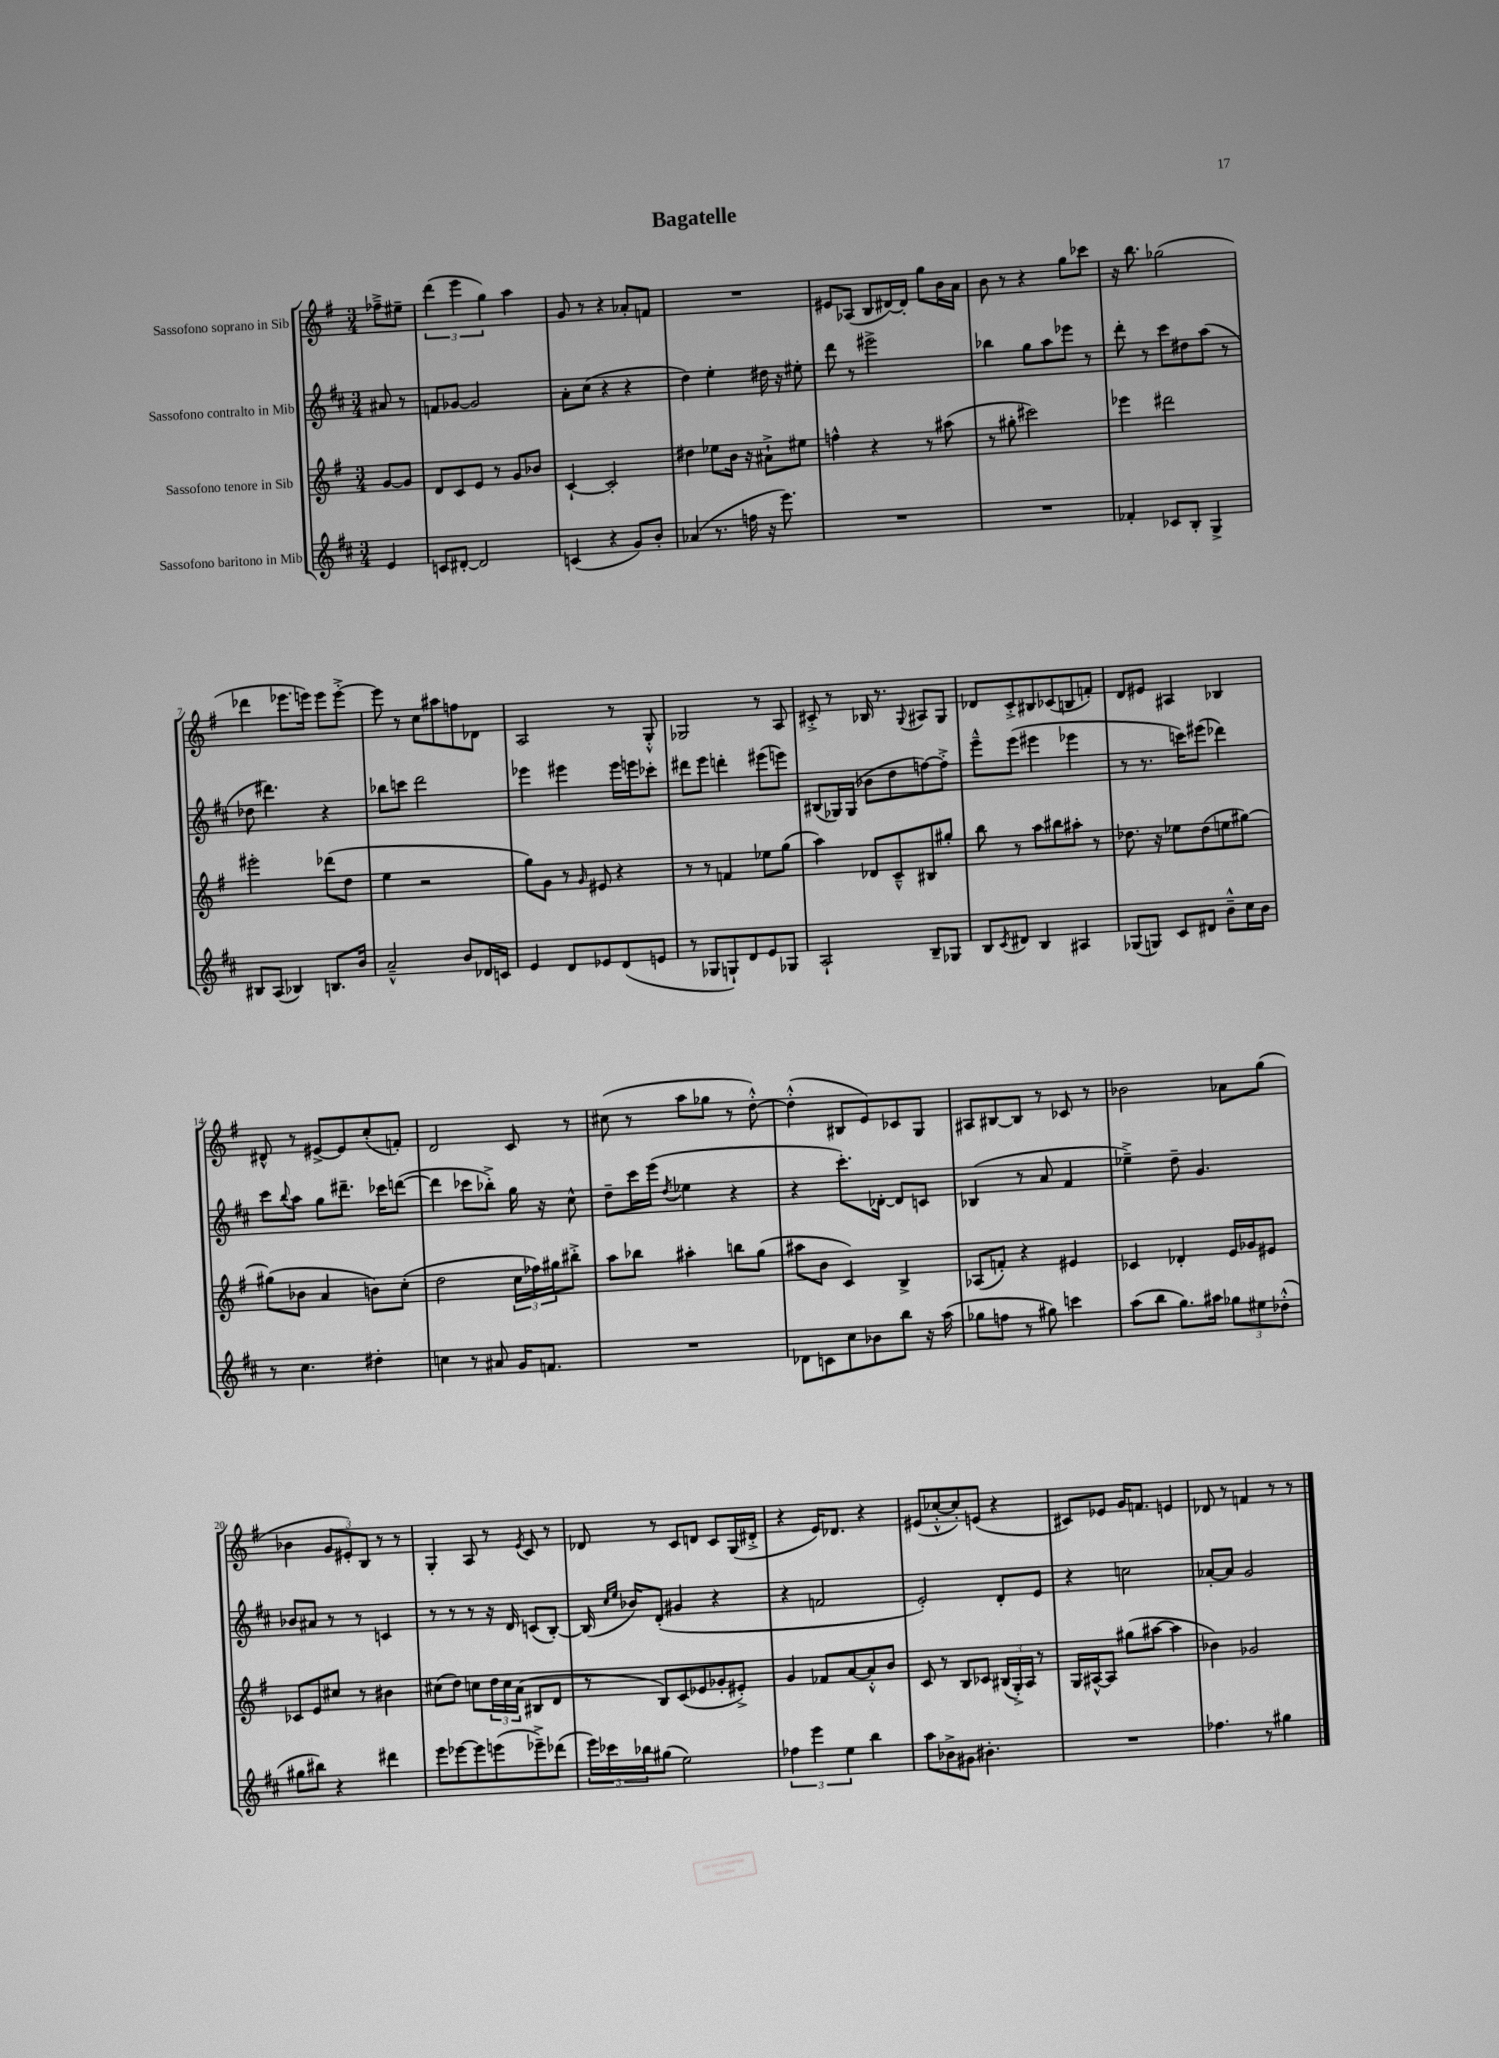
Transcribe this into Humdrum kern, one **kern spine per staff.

**kern	**kern	**kern	**kern
*staff4	*staff3	*staff2	*staff1
*clefG2	*clefG2	*clefG2	*clefG2
*k[f#c#]	*k[f#]	*k[f#c#]	*k[f#]
*M3/4	*M3/4	*M3/4	*M3/4
4e/	[8g/L	8a#/	8ff-~^\L
.	8g/]J	8r	8ee#~\J
=	=	=	=
8c/L	8d/L	8f/L	(6ddd\
[8d#'/J	8c/	[8g-/J	.
.	.	.	6eee\
2d#/]	8e/J	2g-/]	.
.	.	.	6gg\)
.	8r	.	.
.	8g/L	.	4aa\
.	8b-/J	.	.
=	=	=	=
(4c/	[4c`/	8a'\L	8g/
.	.	(8cc#\J	8r
4r	2c'/]	4r	4r
8g/L)	.	4r	8a-'/L
8b'/J	.	.	8f/J
=	=	=	=
(4a-/	4dd#\	4dd\)	2.r
8.r	8ee-\L	4ee'\	.
.	16b\Jk	.	.
16ff\	16r	.	.
16r	8a#`^\L	16dd#\	.
8.eee\)	.	16r	.
.	8ee#\J	8ee#'\	.
=	=	=	=
2.r	4ff^^\	8ddd\	8e#/L
.	.	8r	(8A-/J
.	4r	2eee#^\	8B/L
.	.	.	[16d#/L)
.	.	.	16d#'/]JJ
.	8r	.	8gg\L
.	(8aa#\	.	16b\L
.	.	.	16a\JJ
=	=	=	=
2.r	8r	4bb-\	8b\
.	8gg#'\	.	8r
.	2ccc#\)	8gg\L	4r
.	.	8aa\	.
.	.	8eee-\J	8gg\L
.	.	8r	8ccc-\J
=	=	=	=
4f-'/	4eee-\	8ddd'\	16r
.	.	.	8.bb\
.	.	8r	.
8c-/L	2ddd#\	8ccc#\L	(2gg-\
8B'/J	.	8dd#\	.
4G^/	.	(8aa\J	.
.	.	8r	.
=	=	=	=
8B#/L	2eee#'\	8dd-\	4ddd-\
(8A/J	.	4.ddd#\)	.
4B-/)	.	.	8.eee-\L
.	.	.	16eee\Jk)
8.B/L	(8ddd-\L	4r	8eee\L
.	8dd\J	.	[8eee'^\J
16b/Jk	.	.	.
=	=	=	=
2a~^^/	4ee\	8bb-\L	8eee\]
.	.	8ccc\J	8r
.	2r	2ddd\	8cc\L
.	.	.	8aa#\
8b/L	.	.	8ff\
16d-/L	.	.	8d-\J
16c/JJ	.	.	.
=	=	=	=
4e/	8gg\L)	4eee-\	2A/
.	8g\J	.	.
8d/L	8r	4eee#\	.
.	16qqg/	.	.
8e-/	8e#/	.	.
(8d/	4r	16eee#\LL	8r
.	.	16eee\J	.
8e/J	.	8ccc-'\J	8G'^^/
=	=	=	=
8r	8r	8ddd#\L	2G-/
8G-/L	8r	8eee\J	.
8G`/)	4f/	4ddd'\	.
8d/	.	.	.
8e/	8ee-\L	(8eee#\L	8r
8G-/J	(8gg\J	8eee\J)	8A/
=	=	=	=
2A`/	4aa\)	(8B#/L	8c#'^/
.	.	16G-/L)	8r
.	.	(16G-/JJ	.
.	8d-/L	8b-\L	16B-/
.	.	.	8.r
.	8c~^^/	8dd\	.
.	.	.	8qqG/
8B~/L	8B#/	[8ff\)	8A#/L
8G-/J	8gg#'/J	8ff'^\]J	8G/J
=	=	=	=
8B/L	8bb\	8eee~^^\L	8d-/L
8qc#/	.	.	.
8d#/J	8r	(8eee\J	8c'^/
4B/	8aa\L	4eee#\	8B#/
.	8bb#\	.	(8c-/
4A#/	8aa#'\J	4eee-\	8B/
.	8r	.	8f'/J)
=	=	=	=
(8G-/L	8.dd-\	8r	8d/L
8G/J)	.	8.r	8e#/J
.	16r	.	.
8c#/L	8ee-\L	.	4A#/
.	.	16ccc\LK)	.
8d#/J	(8dd-\	(8eee#\J	.
8b~^^\L	8ee\	4ddd-\)	4B-/
16cc#\L	[8gg#\J)	.	.
16b\JJ	.	.	.
=	=	=	=
8r	(8gg#\]L	8ccc#\L	8d#^^/
.	.	8qqbb/	.
4.cc#\	8b-\J	8aa\J	8r
.	4a/	8gg\L	[8e#^/L
.	.	8.ddd#~\J	8e#/]
4dd#'\	8b\L)	.	(8cc'/
.	.	16ccc-\LK	.
.	(8cc'\J	([8ddd\J	8f'/J)
=	=	=	=
4cc\	2dd\	4ddd\]	2d/
8r	.	8ccc-\L	.
8a#/	.	8bb-'^\J)	.
16g/LK	24cc\LL	16gg\	8c/
.	24ff-\)	.	.
8.f/J	.	16r	.
.	24gg#\J	.	.
.	8bb#'^\J	8cc#^^\	8r
=	=	=	=
2.r	8aa\L	8dd~\L	(8cc#\
.	8bb-\J	16ccc#\L	8r
.	.	(16eee\JJ	.
.	.	8qdd/	.
.	4aa#'\	4ee-\	8aa\L
.	.	.	8gg-\J
.	8bb\L	4r	8r
.	(8gg\J	.	[8dd'^^\)
=	=	=	=
8d-\L	8aa#\L	4r	(4dd'^^\]
8c\	8b\J	.	.
8cc#\	4c/)	8.ccc#'\L)	8B#/L
8b-\	.	.	8e/)
.	.	[16d-'\Jk	.
8bb\J	4B^/	8d-/]L	8c-/
16r	.	8c/J	8G/J
(16aa\	.	.	.
=	=	=	=
8gg-\L	(8A-/L	(4B-/	8A#/L
8ff\J	8f'/J)	.	[8B#/
8r	4r	8r	8B#/]J
8gg#\)	.	8a/	8r
4ccc\	4e#/	4f#/	8c-/
.	.	.	8r
=	=	=	=
(8aa\L	4c-/	4ee-~^\)	2b-\
8bb\J	.	.	.
8.gg\L)	4d-'/	8dd~\	.
.	.	4.g/	.
16aa#\Jk	.	.	.
12gg-\L	16e/LL	.	8a-\L
.	16g-/J	.	.
12ee#\	.	.	.
.	8e#/J	.	(8gg\J
(12dd-'^^\J	.	.	.
=	=	=	=
8gg#\L	8c-/L	8b-/L	4b-\
8bb#\J)	8e/	8a#/J	.
4r	8cc#/J	8r	12g/L
.	.	.	12e#'/)
.	8r	8r	.
.	.	.	12B/J
4ddd#\	4b#\	4c/	8r
.	.	.	8r
=	=	=	=
8eee\L	(8cc#\L	8r	4G'/
[8eee-\	8dd\J)	8r	.
8eee-\]	8cc\L	8r	8A/
(8eee\	24dd\L	16r	8r
.	24cc\	.	.
.	.	16d/	.
.	(24a\JJ	.	.
.	.	.	8qe/
8eee-~^\)	8B#/L	(8c/L	8c/
(8ddd-\J	8d/J	[8B'/J)	8r
=	=	=	=
24eee\LL)	8r	(16B/]	8d-/
24ccc-\	.	.	.
.	.	16qqcc#/LL	.
.	.	16qqee/JJ	.
.	.	16b-/LK)	.
24bb-\J	.	.	.
(8gg#\J	8B/L)	(8d'/J	8r
2ee\)	(8c/	4g#/	8c/L
.	8e-/	.	8d/J
.	8g-'/	4r	8c/L
.	8e#'^/J)	.	(16G/L
.	.	.	16d#'^/JJ
=	=	=	=
6ff-\	4g/	4r	4r
6eee\	.	.	.
.	8f-/L	2f/	16e/LK)
.	.	.	8.d-/J
6ee\	.	.	.
.	[8a/	.	.
4bb\	8a'^^/]	.	4r
.	8b/J	.	.
=	=	=	=
8aa\L	8c/	2e'/)	(8e#/L
8b-^\	8r	.	[8cc-'^^/
8g#\J	8B/L	.	8cc-'/])
4.b#'\	8c-/J	.	(8e/J
.	(24B#/LL	8d'/L	4r
.	24G'^/)	.	.
.	24A/JJ	.	.
.	8r	8e/J	.
=	=	=	=
2.r	16G/LL	4r	8c#/L)
.	[16A#^^/J	.	.
.	8A#/]J	.	8e-/J
.	(8gg#\L	2cc\	16g/LK
.	.	.	8.f/J
.	[8aa#\J	.	.
.	4aa#\]	.	4e/
=	=	=	=
4.ff-\	4b-\)	[8a-'/L	8d-/
.	.	8a-/]J	8r
.	2g-/	2g/	4f/
8r	.	.	.
4gg#\	.	.	8r
.	.	.	8r
==	==	==	==
*-	*-	*-	*-
